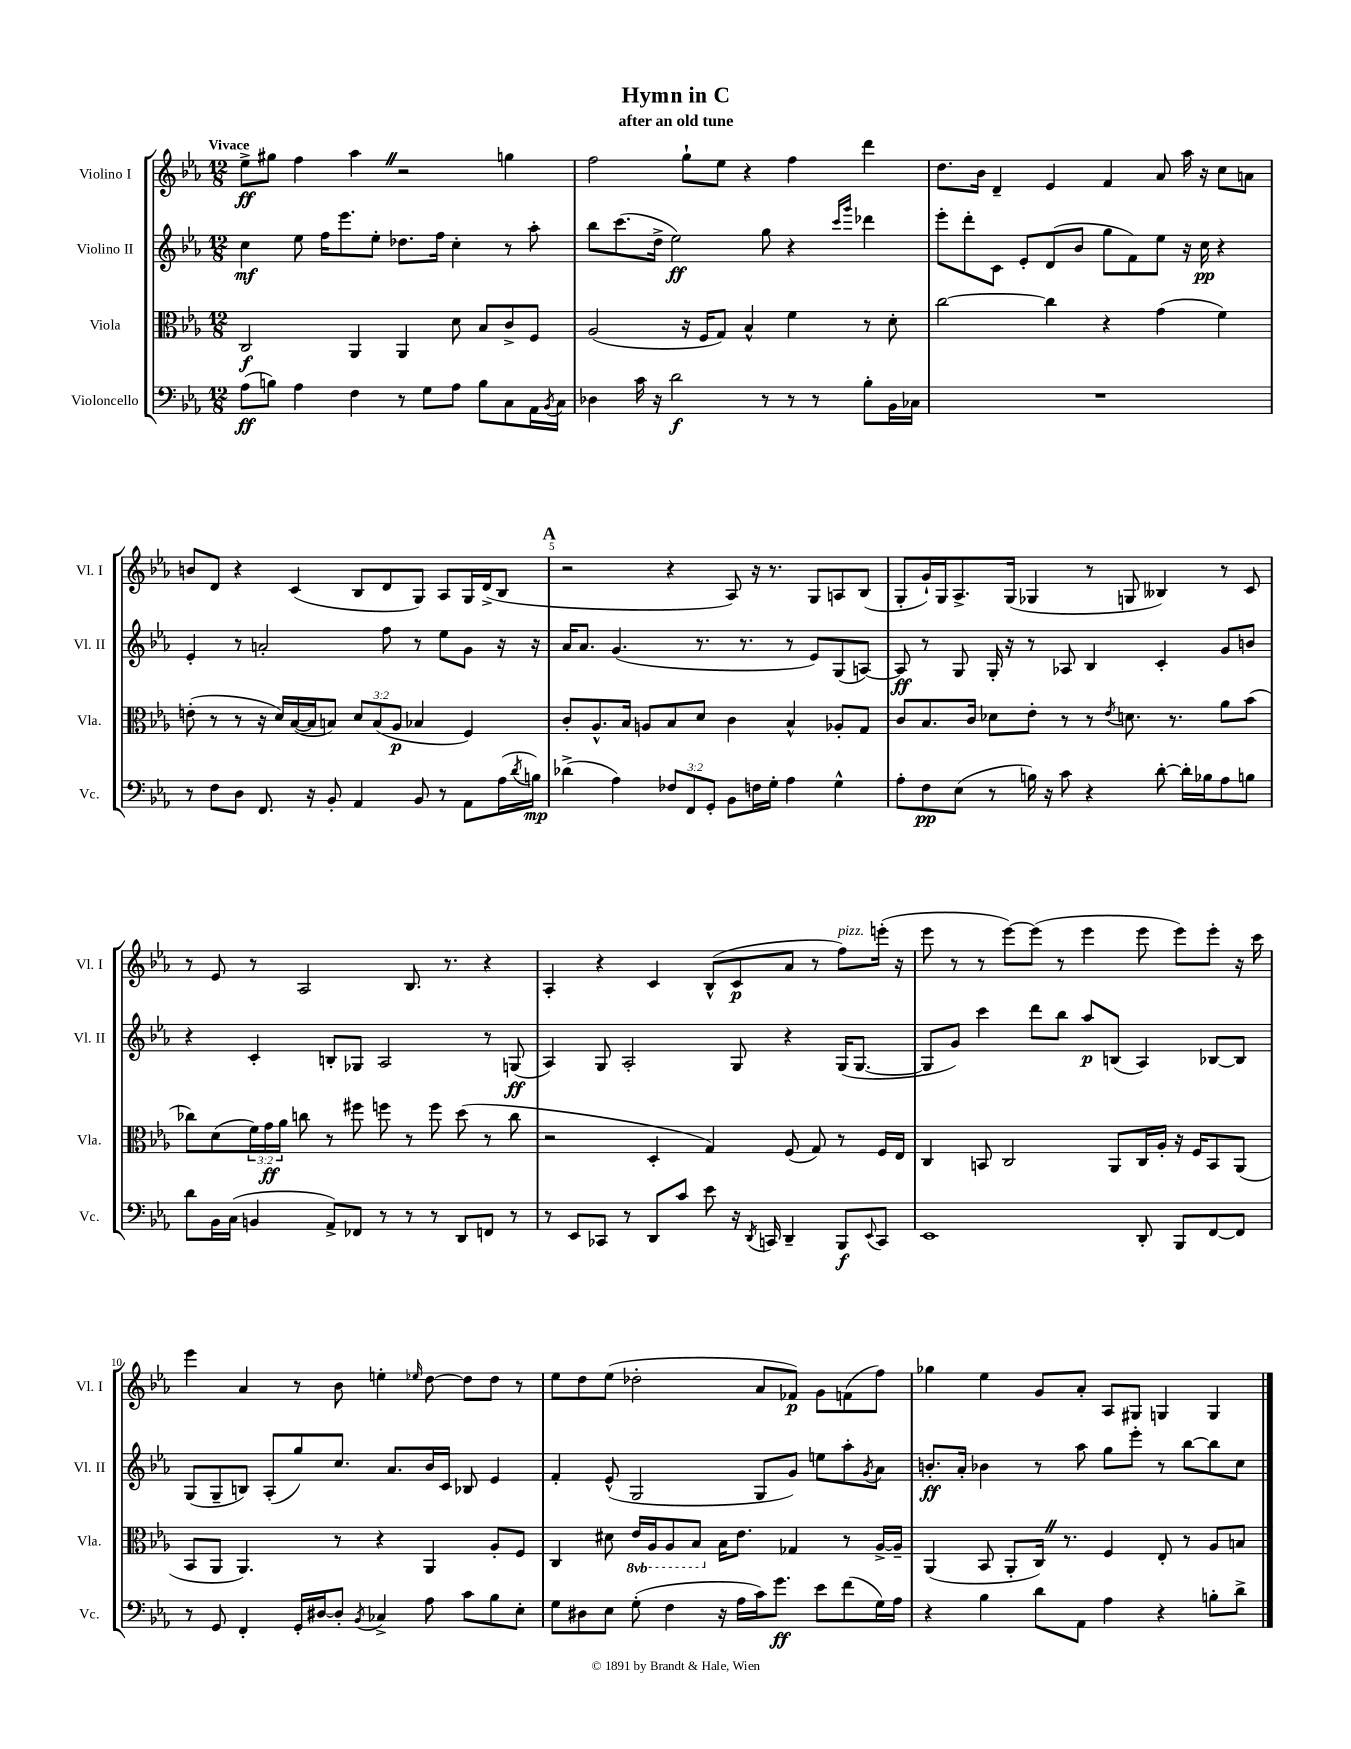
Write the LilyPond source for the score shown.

\header { title = "Hymn in C" subtitle = "after an old tune" }
<<
\new StaffGroup <<
\new Staff = "s0" \with { instrumentName = "Violino I" shortInstrumentName = "Vl. I" } {
    \clef treble \key ees \major \numericTimeSignature \time 12/8 \tempo "Vivace"
    ees''8->\ff gis''8 f''4 aes''4 \once \override BreathingSign.text = \markup { \musicglyph "scripts.caesura.straight" } \breathe r2 g''4 |
    f''2 g''8-! ees''8 r4 f''4 d'''4 |
    d''8. bes'16 d'4-- ees'4 f'4 aes'8 aes''16 r16 c''8 a'8 |
    b'8 d'8 r4 c'4( bes8 d'8 g8) aes8 g16 d'16->( bes8 |
    \mark \markup { \bold "A" } r2 r4 aes8) r16 r8. g8 a8 bes8( |
    g8-. g'16-!) g16 aes8.-> g16( ges4 r8 g8 beses4) r8 c'8 |
    r8 ees'8 r8 aes2 bes8. r8. r4 |
    aes4-. r4 c'4 bes8-^( c'8\p aes'8 r8 f''8^\markup { \italic "pizz." }) e'''16-.( r16 |
    ees'''8 r8 r8 ees'''8~) ees'''8( r8 ees'''4 ees'''8 ees'''8) ees'''8-. r16 c'''16 |
    ees'''4 aes'4 r8 bes'8 e''4-. \grace { ees''16 } d''8~ d''8 d''8 r8 |
    ees''8 d''8 ees''8( des''2-. aes'8 fes'8\p) g'8 f'8( f''8) |
    ges''4 ees''4 g'8 aes'8-. aes8 gis8 g4 g4 \bar "|." |
}
\new Staff = "s1" \with { instrumentName = "Violino II" shortInstrumentName = "Vl. II" } {
    \clef treble \key ees \major \numericTimeSignature \time 12/8
    c''4\mf ees''8 f''16 ees'''8. ees''8-. des''8. f''16 c''4-. r8 aes''8-. |
    bes''8 c'''8.( d''16-> ees''2\ff) g''8 r4 \grace { c'''16 g'''16 } des'''4 |
    ees'''8-. d'''8-. c'8 ees'8-. d'8( bes'8 g''8 f'8) ees''8 r16 c''16\pp r4 |
    ees'4-. r8 a'2-. f''8 r8 ees''8 g'8 r16 r16 |
    \mark \markup { \bold "A" } aes'16 aes'8. g'4.( r8. r8. r8 ees'8) g8( a8~) |
    a8\ff r8 g8 g16-. r16 r8 aes8 bes4 c'4-. g'8 b'8 |
    r4 c'4-. b8-. ges8 aes2 r8 g8\ff( |
    aes4) g8 aes2-. g8 r4 g16( g8.~ |
    g8 g'8) c'''4 d'''8 bes''8 aes''8\p b8( aes4) bes8~ bes8 |
    g8( g8-- b8) aes8-.( g''8) c''8. aes'8. bes'16 c'16 bes8 ees'4 |
    f'4-. ees'8-^( g2 g8 g'8) e''8 aes''8-. \acciaccatura { g'8 } aes'8 |
    b'8.-.\ff aes'16-. bes'4 r8 aes''8 g''8 ees'''8-. r8 bes''8~ bes''8 c''8 \bar "|." |
}
\new Staff = "s2" \with { instrumentName = "Viola" shortInstrumentName = "Vla." } {
    \clef alto \key ees \major \numericTimeSignature \time 12/8 \override Staff.TupletNumber.text = #tuplet-number::calc-fraction-text \set Staff.ottavationMarkups = #ottavation-simple-ordinals
    c2\f aes,4 aes,4 d'8 bes8 c'8-> f8 |
    aes2( r16 f16 g8) bes4-^ f'4 r8 d'8-. |
    c''2~ c''4 r4 g'4( f'4) |
    e'8-.( r8 r8 r16 d'16) bes16~( bes16 b8) \tuplet 3/2 { d'8 b8( aes8\p } bes4 f4) |
    \mark \markup { \bold "A" } c'8-. aes8.-^ bes16 a8 bes8 d'8 c'4 bes4-^ aes8-. g8 |
    c'8 bes8. c'16 des'8 ees'8-. r8 r8 \acciaccatura { ees'8 } d'8. r8. aes'8 bes'8( |
    ces''8) d'8( \tuplet 3/2 { f'16) g'16\ff aes'16 } c''8 r8 fis''8 f''8 r8 f''8 d''8( r8 c''8 |
    r2 d4-. g4) f8( g8) r8 f16 ees16 |
    c4 b,8 c2 aes,8 c16 aes16-. r16 f16 b,8 aes,8( |
    bes,8 aes,8 aes,4.) r8 r4 aes,4 aes8-. f8 |
    c4 dis'8 \ottava #-1 ees16 aes,16 aes,8 bes,8 \ottava #0 bes16 ees'8. ges4 r8 aes16~-> aes16-- |
    aes,4( bes,8 aes,8-. c16) \once \override BreathingSign.text = \markup { \musicglyph "scripts.caesura.straight" } \breathe r8. f4 ees8-. r8 aes8 b8 \bar "|." |
}
\new Staff = "s3" \with { instrumentName = "Violoncello" shortInstrumentName = "Vc." } {
    \clef bass \key ees \major \numericTimeSignature \time 12/8 \override Staff.TupletNumber.text = #tuplet-number::calc-fraction-text
    aes8\ff( b8) aes4 f4 r8 g8 aes8 b8 c8 aes,16 \acciaccatura { bes,8 } c16 |
    des4 c'16 r16 d'2\f r8 r8 r8 bes8-. bes,16 ces16 |
    R1. |
    r8 f8 d8 f,8. r16 bes,8-. aes,4 bes,8 r8 aes,8 aes16( \acciaccatura { d'8 } b16\mp) |
    \mark \markup { \bold "A" } des'4->( aes4) \tuplet 3/2 { fes8 f,8 g,8-. } bes,8 f16 g16-. aes4 g4-^ |
    aes8-. f8\pp ees8( r8 b16) r16 c'8 r4 d'8~-. d'16-. bes16 aes8 b8 |
    d'8 bes,16 c16( b,4 aes,8->) fes,8 r8 r8 r8 d,8 f,8 r8 |
    r8 ees,8 ces,8 r8 d,8 c'8 ees'8 r16 \acciaccatura { d,8 } c,16 d,4-- bes,,8\f \appoggiatura { ees,8 } c,8 |
    ees,1 d,8-. bes,,8 f,8~ f,8 |
    r8 g,8 f,4-. g,16-. dis16~ dis8-. \acciaccatura { bes,8 } ces4-> aes8 c'8 bes8 ees8-. |
    g8 dis8 ees8 g8-.( f4 r16 aes16 c'16) g'8.\ff ees'8 f'8( g16) aes16 |
    r4 bes4 d'8 aes,8 aes4 r4 b8-. d'8-> \bar "|." |
}
>>
>>
\layout { \context { \Score \override BarNumber.break-visibility = ##(#f #t #t) barNumberVisibility = #(every-nth-bar-number-visible 5) } }
